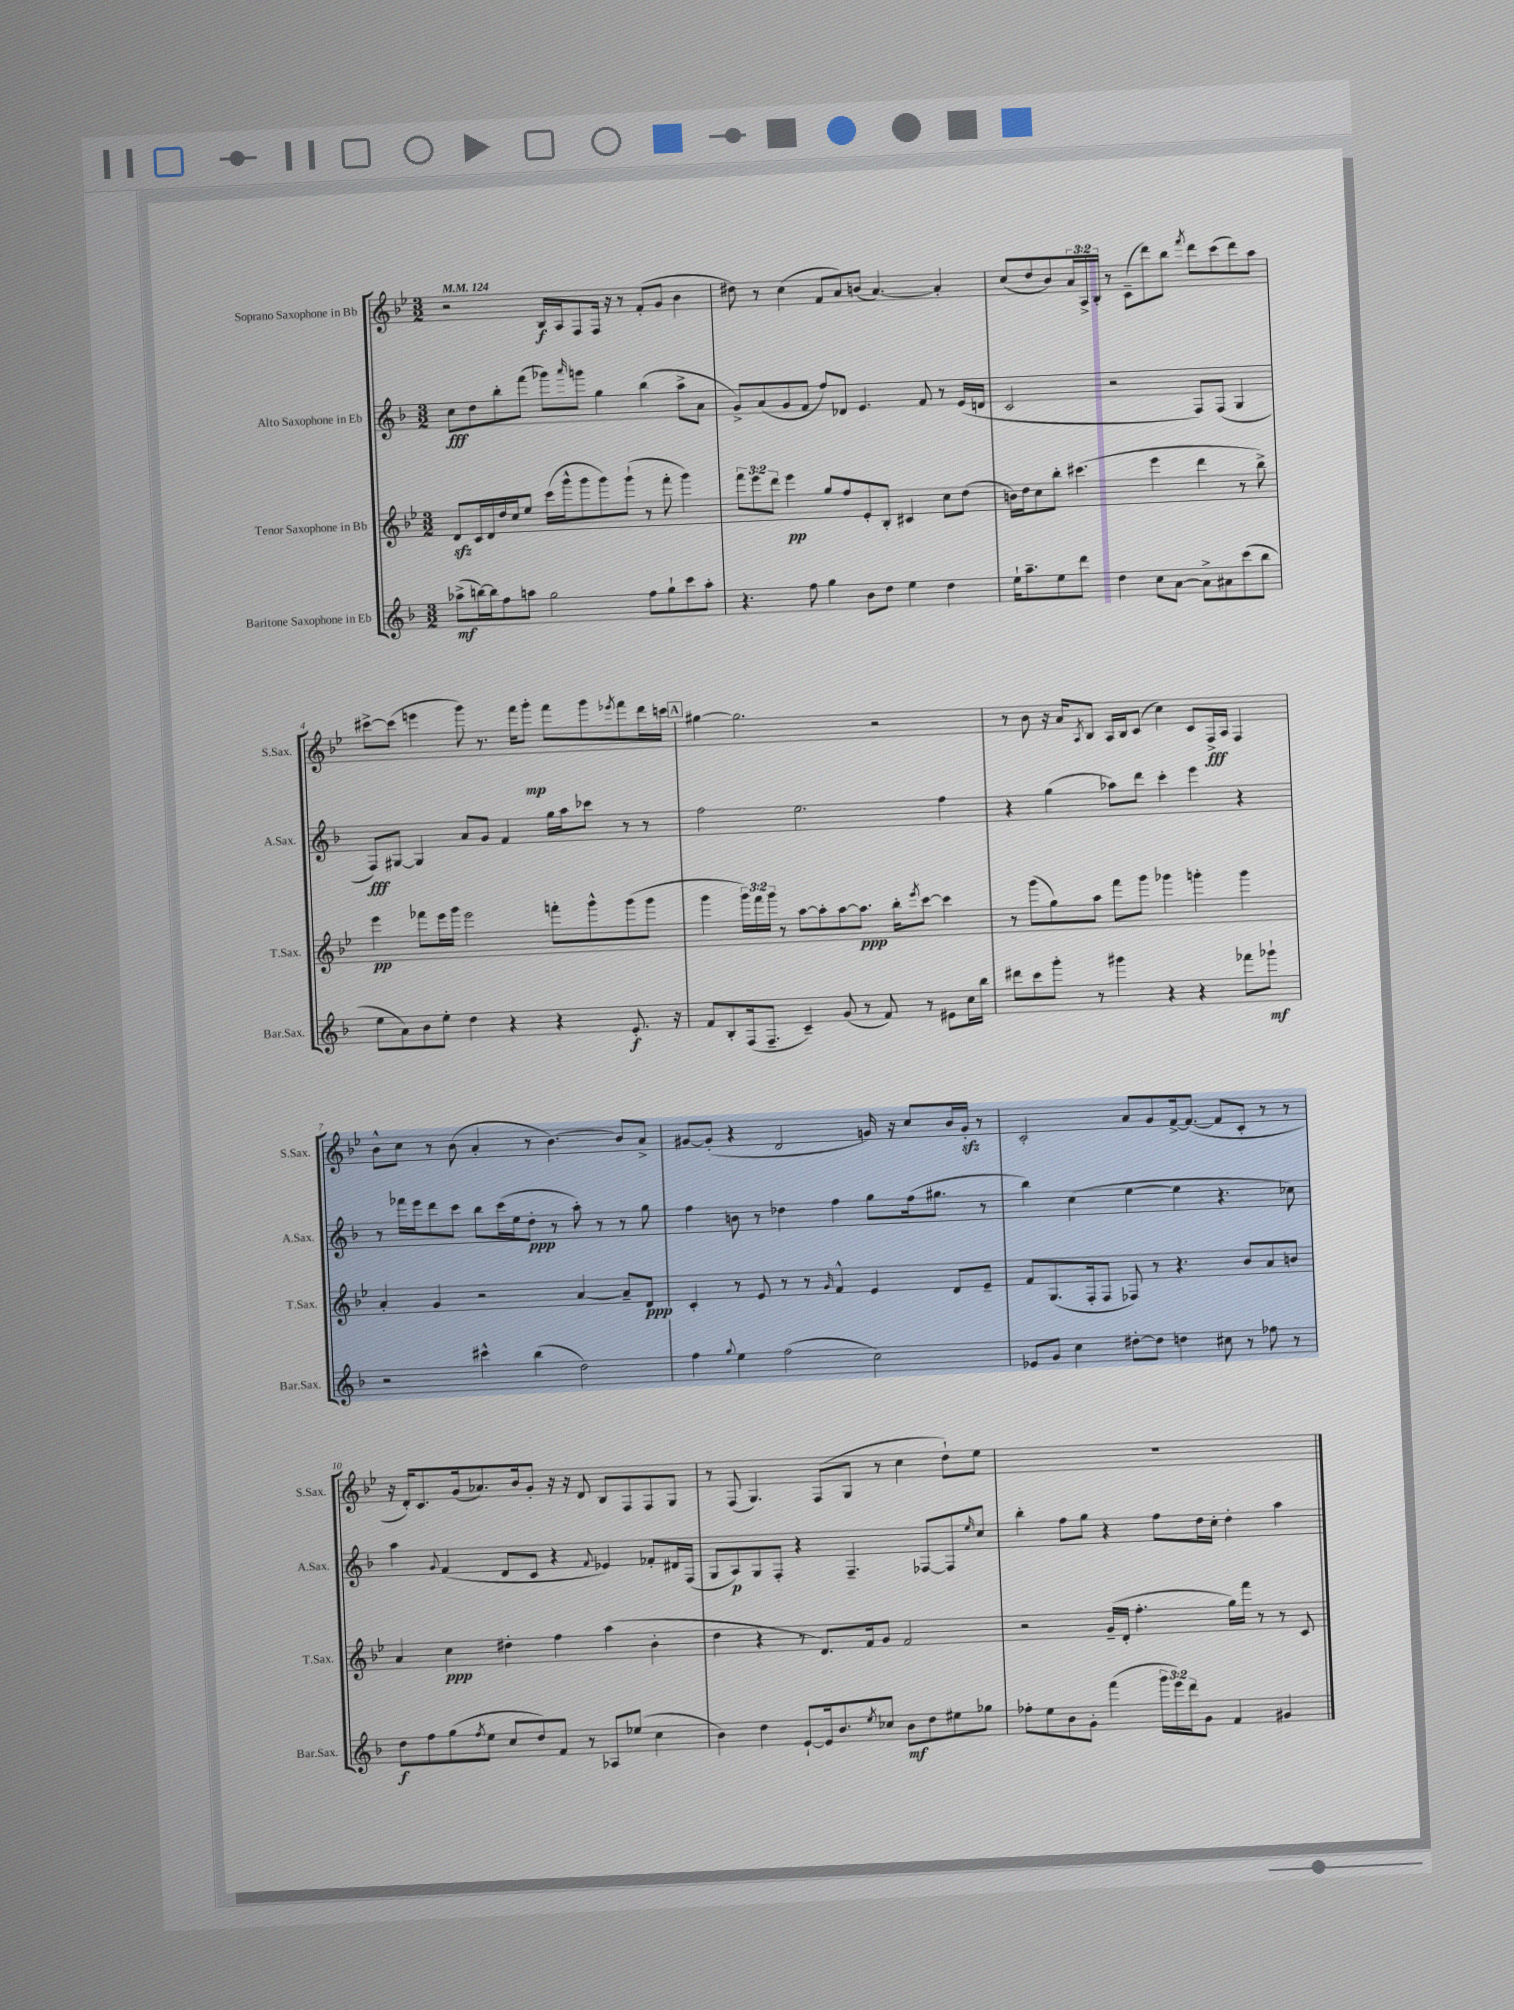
<<
\new StaffGroup <<
\new Staff = "s0" \with { instrumentName = "Soprano Saxophone in Bb" shortInstrumentName = "S.Sax." } {
    \clef treble \key bes \major \numericTimeSignature \time 3/2 \override Staff.TupletNumber.text = #tuplet-number::calc-fraction-text \tempo 4 = 124
    r2 bes16\f a16 f8 f16 r16 r8 f'8-.( g'8 bes'4 |
    dis''8) r8 c''4( f'8 a'8) b'8( a'4.~) a'4-. |
    c''8( d''8 bes'8) \tuplet 3/2 { a'16 a16-> bes16-. } r8 c'8--( d'''8) bes''8 \acciaccatura { f'''8 } d'''8 c'''8( d'''8) a''8 |
    cis'''8~-> cis'''8( e'''4 g'''8) r8. f'''16 g'''8-.\mp f'''8 g'''8 \acciaccatura { ees'''8 } f'''8 d'''16 c'''16 |
    \mark \markup { \box "A" } gis''4~ gis''2. r2 |
    r8 bes'8 r16 a'16 \acciaccatura { a8 } bes8 a16 bes16 c'8( c''4) c'8 f16->\fff a16 f4 |
    bes'8-^ c''8 r8 bes'8( a'4-. r8 bes'4.~) bes'8 a'8-> |
    gis'8~ gis'8-.( r4 d'2 g'16) r16 c''8 bes'16 g'16-.\sfz r8 |
    c'2-. a'8 g'8 f'16~-> f'8.~( f'8 c'8-. r8 r8 |
    r16 d'16-.) c'8. g'16( aes'8.) bes'16 g'8-. r16 r16 d'8 bes8 f8 f8 g8 |
    r8 f8( g4.) f8( g8 r8 c''4 d''8-!) ees''8 |
    R1. \bar "|." |
}
\new Staff = "s1" \with { instrumentName = "Alto Saxophone in Eb" shortInstrumentName = "A.Sax." } {
    \clef treble \key f \major \numericTimeSignature \time 3/2
    c''8\fff d''8 bes''8-. f'''8( ges'''8) \grace { a'''16 } g'''8 g''4 bes''4( a''8-> a'8 |
    g'8->) a'8( g'8 f'8 f''8) des'8 e'4. f'8 r8 e'16( d'16 |
    c'2 r2 f8) f8( g4 |
    f8\fff) gis8~ gis4 a'8 g'8 f'4 g''16 a''16 ces'''8 r8 r8 |
    \mark \markup { \box "A" } f''2 e''2. f''4 |
    r4 g''4( aes''8) d'''8 c'''4-. e'''4 r4 |
    r8 fes'''16 e'''16 d'''8 c'''8 bes''8 c'''16( e''16 d''8-.\ppp r8 a''8-.) r8 r8 g''8 |
    f''4 b'8 r8 des''4 f''4 g''8 f''16( gis''8. r8 |
    bes''4) c''4( e''4~ e''4 r4. ces''8) |
    a''4 \appoggiatura { g'8 } f'4( d'8 c'8 r4 \appoggiatura { f'8 } ees'4) fes'8-. dis'16 f16( |
    g8 a8\p) g8 f8-. r4 f4.-- fes8~ fes8 \grace { e''16 } c''8 |
    bes''4-. f''8 g''8 r4 f''8 d''16 c''16-. d''4-. a''4 \bar "|." |
}
\new Staff = "s2" \with { instrumentName = "Tenor Saxophone in Bb" shortInstrumentName = "T.Sax." } {
    \clef treble \key bes \major \numericTimeSignature \time 3/2 \override Staff.TupletNumber.text = #tuplet-number::calc-fraction-text
    d'8\sfz c'16 d'16 d''16 c''16 ees''8 c'''16( g'''16-^ g'''8 g'''8) g'''8-!( r8 f'''8-. g'''4) |
    \tuplet 3/2 { f'''8 ees'''8 d'''8 } ees'''4\pp g''8 f''8 ees'8-. bes8-. cis'4 c''8 d''8( |
    b'16) d''16 c''8 bes''8-. cis'''4.( ees'''4 d'''4 r8 bes''8->) |
    ees'''4\pp fes'''8 ees'''16 g'''16 ees'''2 f'''8-. g'''8-^ g'''8( g'''8 |
    \mark \markup { \box "A" } g'''4 \tuplet 3/2 { g'''16) f'''16 g'''16 } r8 a''8~ a''8-. a''8~ a''8.\ppp bes''16-. \acciaccatura { ees'''8 } c'''8~ c'''4 |
    r8 g'''8( g''8) a''8 f'''8 g'''8 ges'''4 g'''4-. g'''4 |
    a'4-. g'4 r2 a'4~ a'8-- d'8\ppp |
    c'4-. r8 ees'8 r8 r8 \grace { g'16 } f'4-^ ees'4 d'8 ees'8-- |
    f'8 g8.( f16-. f8 fes8) r8 r4. bes'8 a'8 b'8 |
    a'4 c''4\ppp dis''4-. f''4 a''4( bes'4-. |
    d''4 r4 r8 d'8.) f'16 g'8 f'2 |
    r2 g'16--( d'16-. f''4.-. g''16) f'''16 r8 r8 c'8 \bar "|." |
}
\new Staff = "s3" \with { instrumentName = "Baritone Saxophone in Eb" shortInstrumentName = "Bar.Sax." } {
    \clef treble \key f \major \numericTimeSignature \time 3/2 \override Staff.TupletNumber.text = #tuplet-number::calc-fraction-text
    aes''8->\mf( b''16~) b''16 f''8 a''8 g''2 f''8 g''8-! c'''8 a''8-. |
    r4. f''8 g''4 bes'8 d''8 e''4 d''4 |
    e''16-! a''8.-- e''8 d'''8 d''4 c''8 a'8~ a'8-> ais'8 c'''8( bes''8 |
    e''8 a'8) bes'8 e''8-. d''4 r4 r4 e'8.-.\f r16 |
    \mark \markup { \box "A" } f'8 bes8-. f16( f8.-- c'4--) g'8( r8 f'8) r8 eis'8 c''16 bes''16 |
    dis'''8 c'''8 g'''8-. r8 gis'''4 r4 r4 fes'''8 ges'''8-!\mf |
    r2 cis'''4-^ bes''4( d''2) |
    f''4 \appoggiatura { g''8 } e''4 f''2( c''2) |
    ees'8 g'8 c''4 dis''8~-. dis''8 d''4 cis''8 r8 fes''8 r8 |
    d''8\f f''8 g''8( \acciaccatura { f''8 } e''8 c''8 d''8) f'8 r8 aes8 ees''8( c''4 |
    bes'4) d''4 e'8~-! e'16 bes'8. \acciaccatura { e''8 } ces''8 bes'8\mf d''8 eis''8 ges''8 |
    fes''8-. e''8 bes'8 g'8-. f'''4( \tuplet 3/2 { g'''16 e'''16) d'''16 } g'8 f'4 gis'4 \bar "|." |
}
>>
>>
